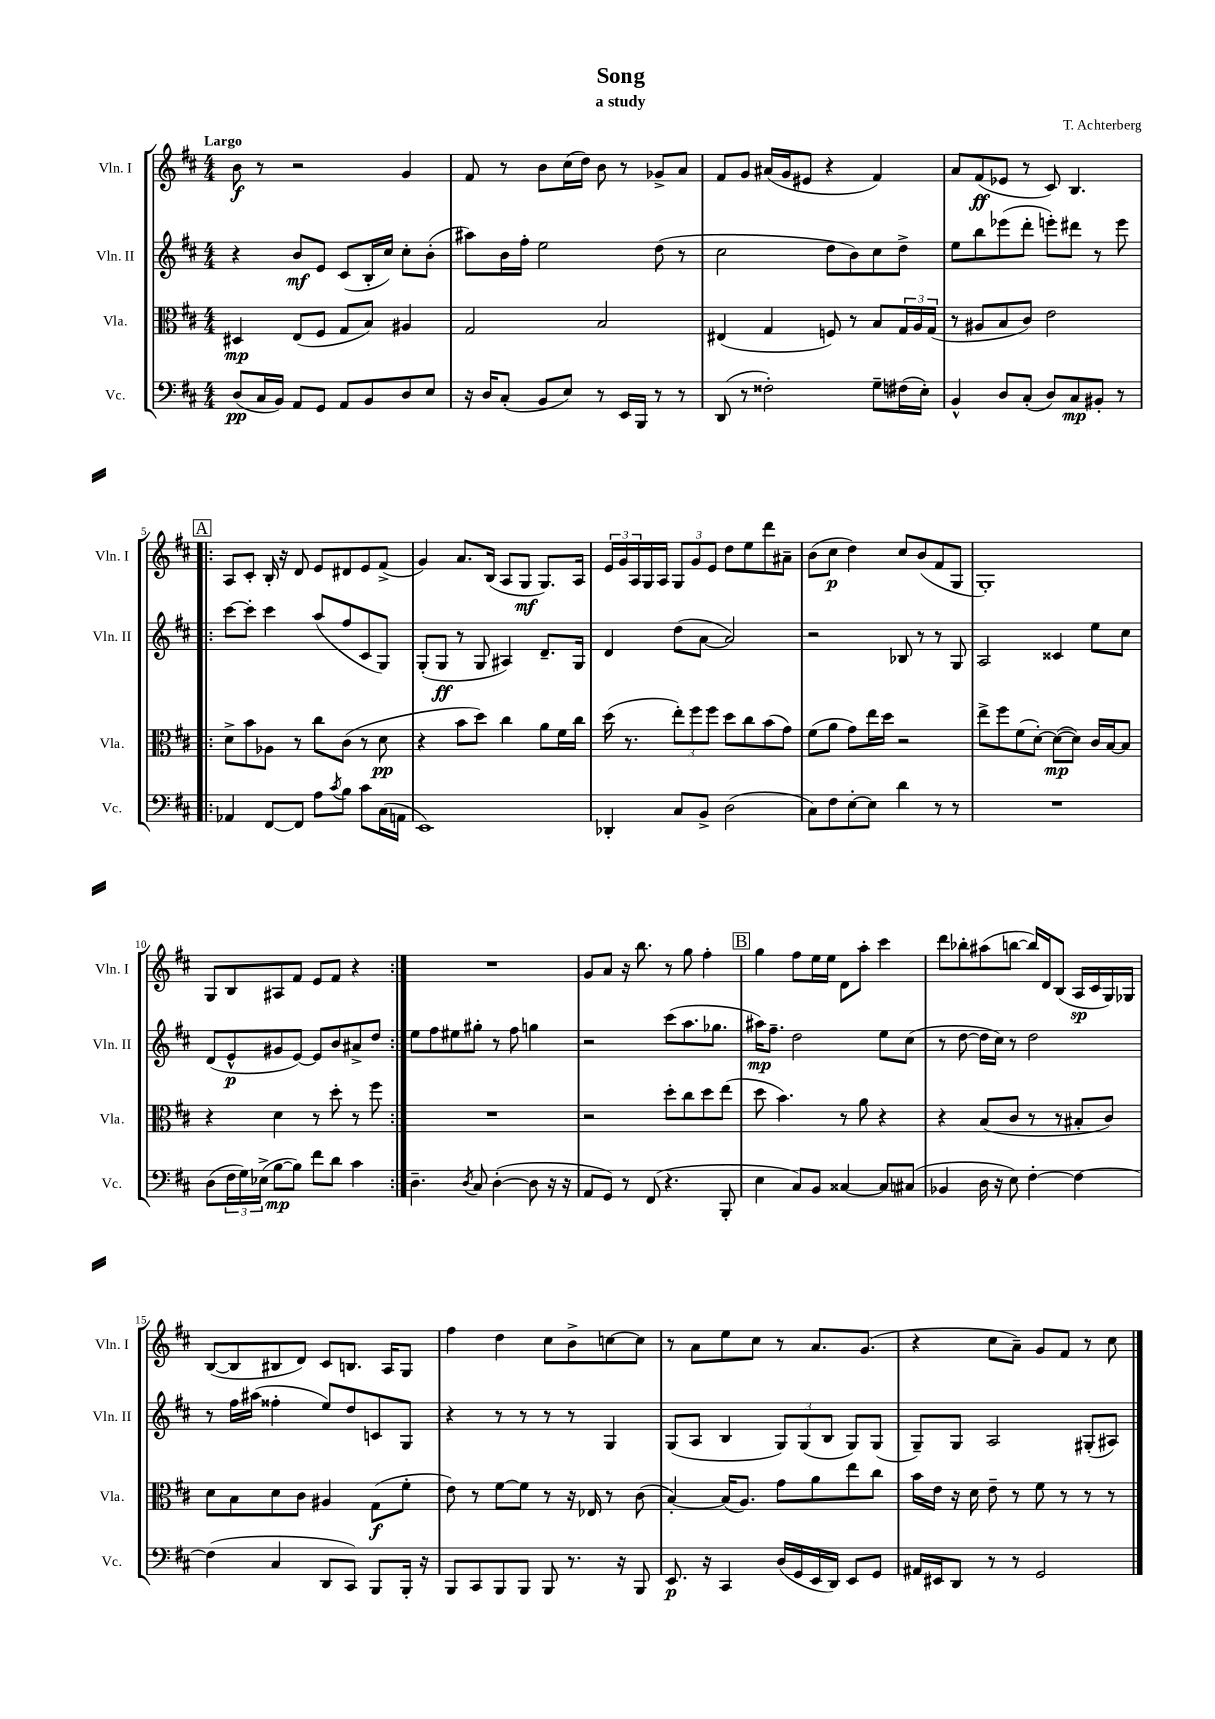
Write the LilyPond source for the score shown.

\header { title = "Song" composer = "T. Achterberg" subtitle = "a study" }
<<
\new StaffGroup <<
\new Staff = "s0" \with { instrumentName = "Vln. I" shortInstrumentName = "Vln. I" } {
    \clef treble \key d \major \numericTimeSignature \time 4/4 \tempo "Largo"
    b'8\f r8 r2 g'4 |
    fis'8 r8 b'8 cis''16( d''16) b'8 r8 ges'8-> a'8 |
    fis'8 g'8 ais'16( g'16 eis'8 r4 fis'4) |
    a'8 fis'8\ff( ees'8 r8 cis'8) b4. |
    \repeat volta 2 { \mark \markup { \box "A" } a8 cis'8-. b16-. r16 d'8 e'8 dis'8 e'8 fis'8->( |
    g'4) a'8. b16( a8 g8\mf g8.) a16 |
    \tuplet 3/2 { e'16 g'16 a16 } g16 a16 \tuplet 3/2 { g8 g'8 e'8 } d''8 e''8 d'''8 ais'8-- |
    b'8( cis''8\p d''4) cis''8 b'8( fis'8 g8 |
    g1-.) |
    g8 b8 ais8 fis'8 e'8 fis'8 r4 | }
    R1 |
    g'8 a'8 r16 b''8. r8 g''8 fis''4-. |
    \mark \markup { \box "B" } g''4 fis''8 e''16 e''16 d'8 a''8-. cis'''4 |
    d'''8 bes''8-. ais''8( b''8~ b''16) d'16 b8( a16\sp cis'16 g16) ges16 |
    b8~( b8 bis8 d'8) cis'8 b8. a16 g8 |
    fis''4 d''4 cis''8 b'8-> c''8~ c''8 |
    r8 a'8 e''8 cis''8 r8 a'8. g'8.( |
    r4 cis''8 a'8--) g'8 fis'8 r8 cis''8 \bar "|." |
}
\new Staff = "s1" \with { instrumentName = "Vln. II" shortInstrumentName = "Vln. II" } {
    \clef treble \key d \major \numericTimeSignature \time 4/4
    r4 b'8\mf e'8 cis'8( b16-. cis''16) cis''8-. b'8-.( |
    ais''8) b'16 fis''16-. e''2 d''8( r8 |
    cis''2 d''8 b'8) cis''8 d''8-> |
    e''8 b''8 ees'''8( d'''8-. e'''8-.) dis'''8 r8 e'''8 |
    \repeat volta 2 { \mark \markup { \box "A" } cis'''8~ cis'''8-. cis'''4 a''8( fis''8 cis'8 g8) |
    g8-.( g8\ff r8 g8 ais4) d'8.-- g16 |
    d'4 d''8( a'8~ a'2) |
    r2 bes8 r8 r8 g8 |
    a2 cisis'4 e''8 cis''8 |
    d'8( e'8-^\p gis'8 e'8~) e'8 b'8 ais'8-> d''8 | }
    e''8 fis''8 eis''8 gis''8-. r8 fis''8 g''4 |
    r2 cis'''8( a''8. ges''8. |
    \mark \markup { \box "B" } ais''16\mp) fis''8.-- d''2 e''8 cis''8( |
    r8 d''8~ d''16 cis''16) r8 d''2 |
    r8 fis''16 ais''16( fisis''4-. e''8) d''8 c'8 g8 |
    r4 r8 r8 r8 r8 g4 |
    g8( a8 b4 \tuplet 3/2 { g8) g8( b8 } g8) g8( |
    g8--) g8 a2 gis8-.( ais8) \bar "|." |
}
\new Staff = "s2" \with { instrumentName = "Vla." shortInstrumentName = "Vla." } {
    \clef alto \key d \major \numericTimeSignature \time 4/4
    dis4\mp e8( fis8 g8 b8) ais4 |
    g2 b2 |
    eis4( g4 f8) r8 b8 \tuplet 3/2 { g16 a16 g16( } |
    r8 ais8 b8 cis'8) e'2 |
    \repeat volta 2 { \mark \markup { \box "A" } d'8-> b'8 aes8 r8 cis''8 cis'8( r8 d'8\pp |
    r4 b'8 d''8) cis''4 a'8 fis'16 cis''16 |
    d''16( r8. \tuplet 3/2 { e''8-.) fis''8 fis''8 } d''8 cis''8 b'8( g'8) |
    fis'8( a'8 g'8) e''16 d''16 r2 |
    e''8-> fis''8 fis'8( d'8~-.) d'8~\mp( d'8) cis'16 b16~ b8 |
    r4 d'4 r8 d''8-. r8 fis''8 | }
    R1 |
    r2 d''8-. cis''8 d''8 e''8( |
    \mark \markup { \box "B" } d''8 b'4.) r8 a'8 r4 |
    r4 b8( cis'8 r8 r8 bis8-. cis'8) |
    d'8 b8 d'8 cis'8 ais4 g8\f( fis'8-. |
    e'8) r8 fis'8~ fis'8 r8 r16 ees16 r8 cis'8( |
    b4~-.) b16( a8.) g'8 a'8 e''8 cis''8 |
    b'16 e'16 r16 d'16 e'8-- r8 fis'8 r8 r8 r8 \bar "|." |
}
\new Staff = "s3" \with { instrumentName = "Vc." shortInstrumentName = "Vc." } {
    \clef bass \key d \major \numericTimeSignature \time 4/4
    d8\pp( cis16 b,16) a,8 g,8 a,8 b,8 d8 e8 |
    r16 d16 cis8-.( b,8 e8) r8 e,16 b,,16 r8 r8 |
    d,8( r8 fisis2-.) g8-- fis16( e16-.) |
    b,4-^ d8 cis8-.( d8) cis8\mp bis,8-. r8 |
    \repeat volta 2 { \mark \markup { \box "A" } aes,4 fis,8~ fis,8 a8 \acciaccatura { cis'8 } b8 cis'8 cis16( a,16 |
    e,1) |
    des,4-. cis8 b,8-> d2( |
    cis8) fis8 e8~-. e8 d'4 r8 r8 |
    R1 |
    d8( \tuplet 3/2 { fis16 g16) ees16->( } b8~\mp b8) fis'8 d'8 cis'4 | }
    d4.-- \acciaccatura { d8 } cis8 d4~-.( d8 r16 r16 |
    a,8 g,8) r8 fis,8( r4. b,,8-. |
    \mark \markup { \box "B" } e4 cis8) b,8 cisis4~ cisis8 cis8( |
    bes,4 d16 r16 e8) fis4~-. fis4~ |
    fis4( cis4 d,8 cis,8) b,,8 b,,16-. r16 |
    b,,8 cis,8 b,,8 b,,8 b,,8 r8. r16 b,,8 |
    e,8.\p r16 cis,4 d16( g,16 e,16 d,16) e,8 g,8 |
    ais,16 eis,16 d,8 r8 r8 g,2 \bar "|." |
}
>>
>>
